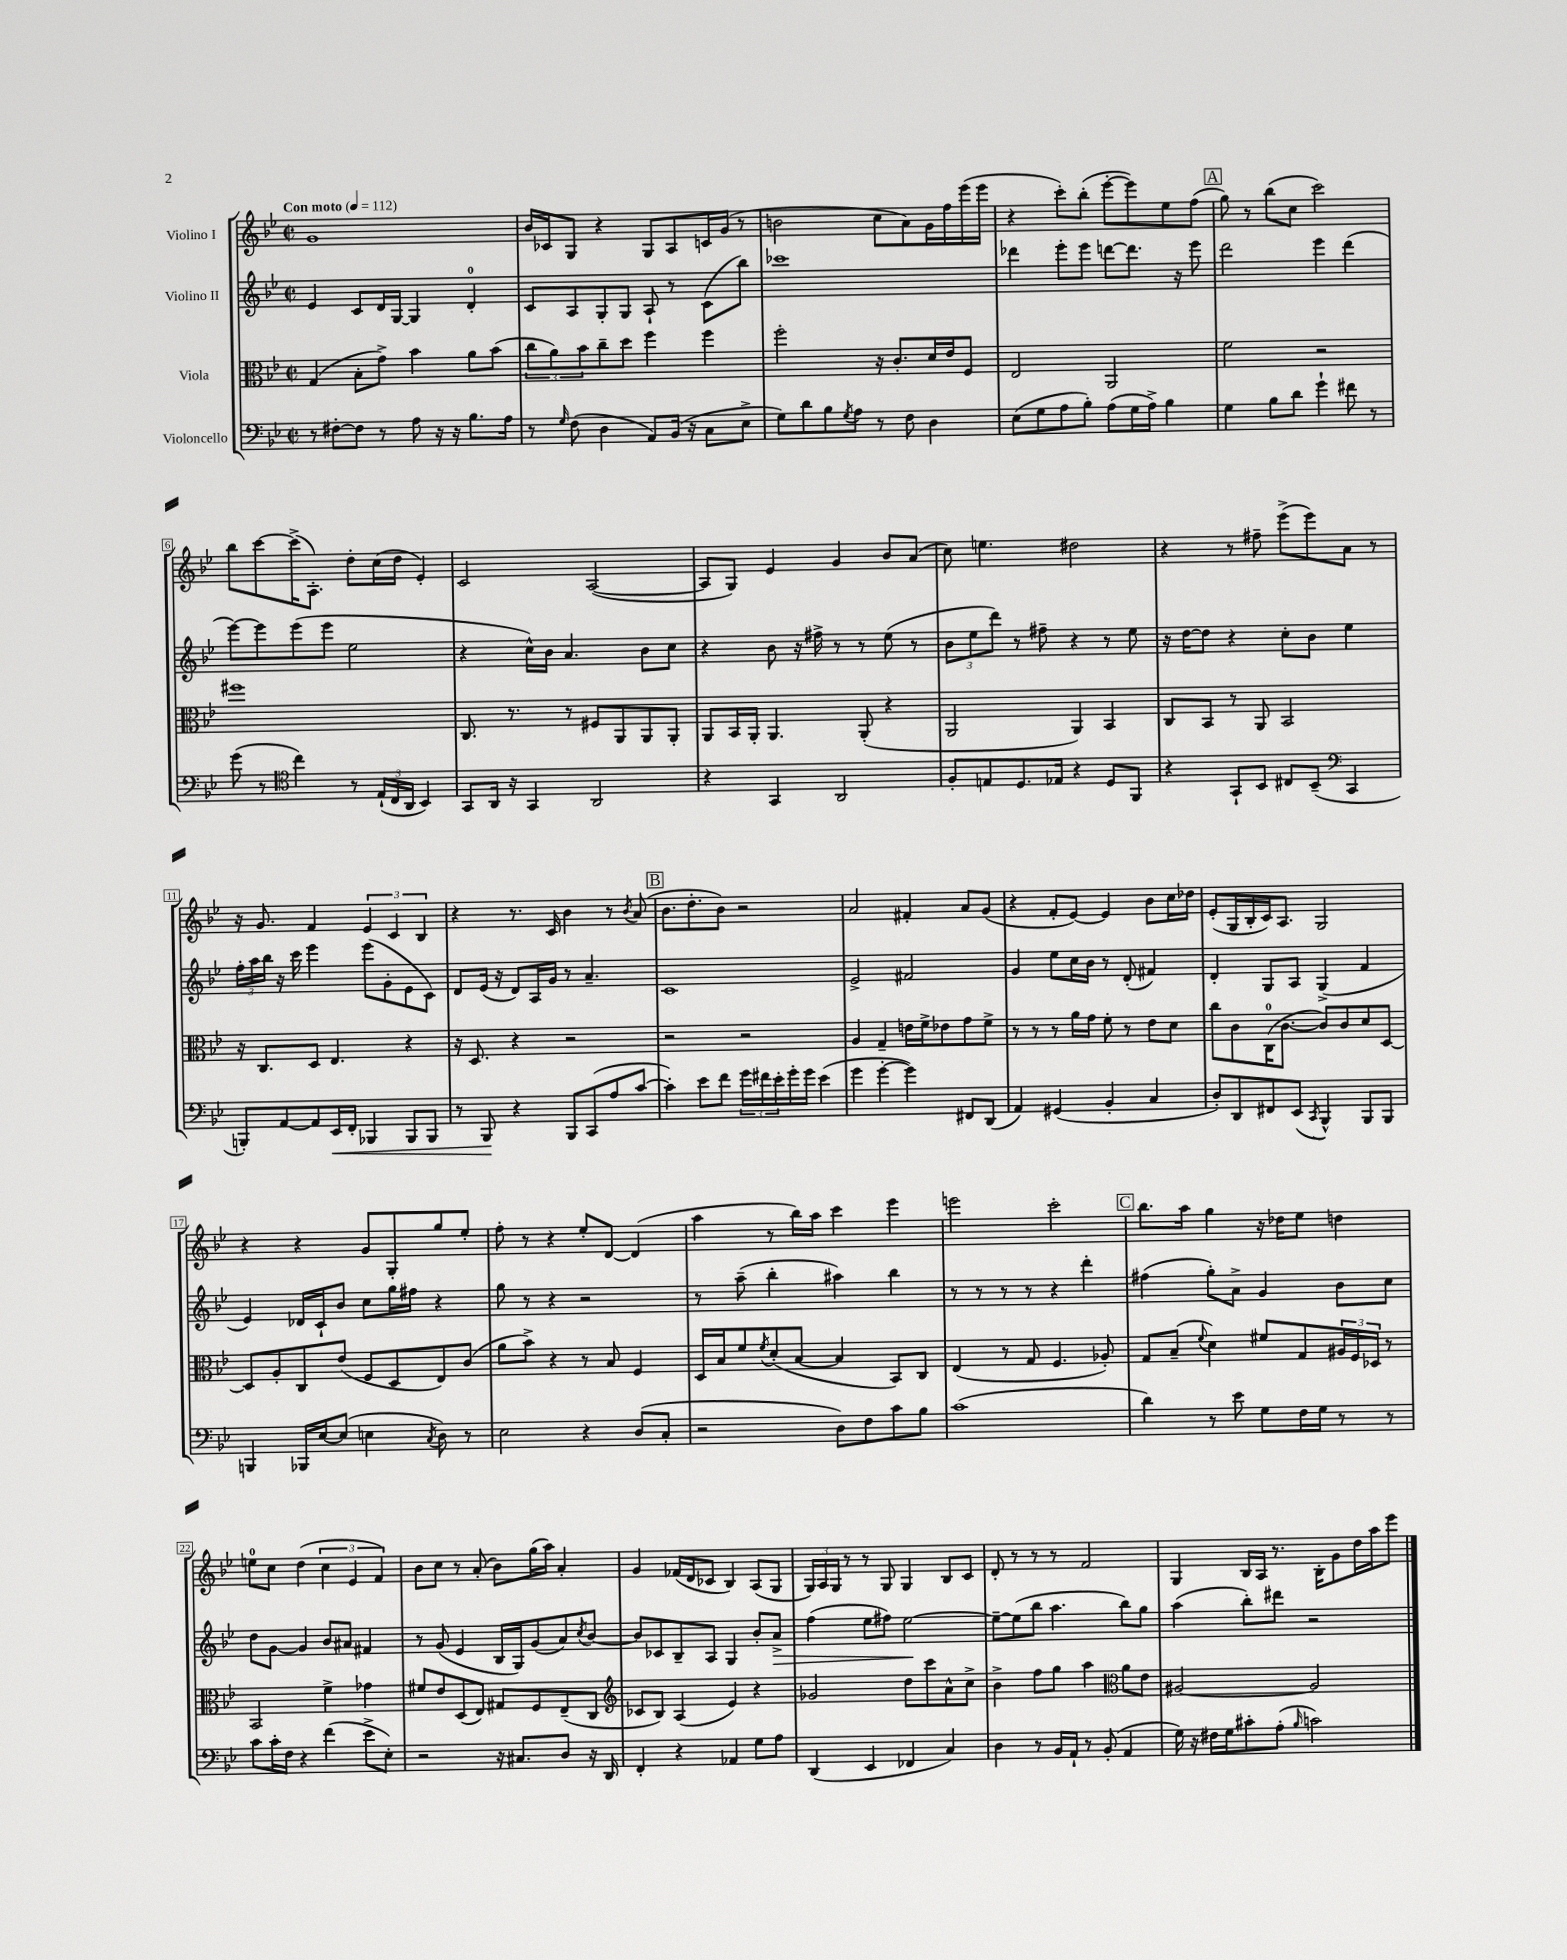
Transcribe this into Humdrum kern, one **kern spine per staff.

**kern	**kern	**kern	**kern
*staff4	*staff3	*staff2	*staff1
*clefF4	*clefC3	*clefG2	*clefG2
*k[b-e-]	*k[b-e-]	*k[b-e-]	*k[b-e-]
*M2/2	*M2/2	*M2/2	*M2/2
*met(c|)	*met(c|)	*met(c|)	*met(c|)
*MM112	*MM112	*MM112	*MM112
8r	(4G/	4e-/	1g
[8F#'\L	.	.	.
8F#\]J	8B-'\L	8c/L	.
8r	8g^\J)	16d/L	.
.	.	[16G/JJ	.
8A\	4b-\	4G/]	.
16r	.	.	.
16r	.	.	.
8.B-\L	8a\L	4d'/	.
.	(8b-\J	.	.
16A\Jk	.	.	.
=	=	=	=
8r	12cc\L	8c/L	16b-/LL
.	.	.	16c-/J
.	12a\)	.	.
16qqG/	.	.	.
(8F\	.	8A/	8G/J
.	12b-\	.	.
4D\	8cc~\	8G'/	4r
.	8dd\J	8G/J	.
8AA/L)	4ff\	8A`/	8G/L
(16BB-/Jk	.	8r	8A/
16r	.	.	.
8C\L	4ff\	(8c\L	16c/L
.	.	.	(16g/JJ
8E-^\J	.	8bb-\J)	8r
=	=	=	=
8G\L)	2ff'\	1ccc-	2b\
8d\	.	.	.
8B-\	.	.	.
8qG/	.	.	.
8A\J	.	.	.
8r	16r	.	8cc\L
.	8.c'/L	.	.
8F\	.	.	8a\)
4D\	16d/L	.	16g\L
.	16e-/J	.	16ff\
.	8F/J	.	(16eee-\
.	.	.	16eee-\JJ
=	=	=	=
(8E-\L	2E-/	4ddd-\	4r
8G\	.	.	.
8A\	.	8eee-'\L	8ccc'\L)
8B-'\J)	.	8eee-\J	(8bb-'\J
(8A\L	2AA/	[8ddd\L	[8eee-'\L
16G\L	.	8.ddd\]J	8eee-\])
16A^\JJ)	.	.	.
4B-\	.	.	8ee-\
.	.	16r	.
.	.	8eee-\	(8ff\J
=	=	=	=
4G\	2f\	2ddd\	8gg\)
.	.	.	8r
8B-\L	.	.	(8bb-\L
8d\J	.	.	8cc\J
4g`\	2r	4eee-\	2ccc\)
8f#\	.	(4ddd\	.
8r	.	.	.
=	=	=	=
(8g\	1ff#	[8eee-\L)	8bb-\L
8r	.	8eee-\]	[8ccc\
*clefC4	*	*	*
4cc\)	.	(8eee-\	(16ccc^\]K
.	.	.	8.A'\J)
.	.	8eee-\J	.
8r	.	2ee-\	8dd'\L
(24E-`/LL	.	.	(16cc\L
24C/	.	.	.
.	.	.	16dd\JJ
24AA/JJ	.	.	.
4BB-/)	.	.	4e-'/)
=	=	=	=
8GG/L	8.C/	4r	2c/
16AA/Jk	.	.	.
16r	8.r	.	.
4GG/	.	16cc^^\LL)	.
.	.	16b-\JJ	.
.	8r	4.a/	.
2AA/	8F#/L	.	([2A/
.	8AA/	.	.
.	8AA/	8b-\L	.
.	8AA'/J	8cc\J	.
=	=	=	=
4r	8AA/L	4r	8A/]L
.	16BB-/L	.	8G/J)
.	16AA'/JJ	.	.
4GG/	4.AA/	8b-\	4e-/
.	.	16r	.
.	.	16ff#^\	.
2AA/	.	8r	4g/
.	(8AA'/	8r	.
.	4r	(8ee-\	8b-/L
.	.	8r	(8a/J
=	=	=	=
8F'/L	2AA/	12b-\L	8cc\)
.	.	12ee-\	.
8E/	.	.	4.ee\
.	.	12ddd\J)	.
8.D/	.	8r	.
.	.	8ff#~\	.
16E-/Jk	.	.	.
4r	4AA/)	4r	2dd#\
8D/L	4BB-/	8r	.
8FF/J	.	8ee-\	.
=	=	=	=
4r	8C/L	16r	4r
.	.	[16dd\LK	.
.	8BB-/J	8dd\]J	.
8GG`/L	8r	4r	8r
8BB-/J	8AA/	.	8ff#~\
8C#/L	2BB-/	8cc'\L	(8eee-^\L
(8BB-~/J	.	8b-\J	8eee-\)
*clefF4	*	*	*
4CC/	.	4ee-\	8a\J
.	.	.	8r
=	=	=	=
8BBB'/L)	16r	24ff'\LL	16r
.	.	24aa\	.
.	8.C/L	.	8.g/
.	.	24bb-\JJ	.
[8AA/	.	16r	.
.	.	16ccc\	.
8AA/]	8D/J	4eee-\	4f/
16EE-/L	4.E-/	.	.
16FF'/JJ	.	.	.
4BBB-/	.	(8eee-\L	6e-/
.	.	8g'\	.
.	.	.	6c/
8BBB-/L	4r	8e-\	.
.	.	.	6B-/
8BBB-/J	.	8c\J)	.
=	=	=	=
8r	16r	8d/L	4r
.	8.D/	.	.
8BBB-/	.	(16e-/Jk	.
.	.	16r	.
4r	4r	8d/L)	8.r
.	.	16A/L	.
.	.	16g/JJ	16c/
8BBB-/L	2r	8r	4b-\
(8CC/	.	4.a~/	.
8A/	.	.	8r
.	.	.	8qb-/
[8c/J	.	.	(8a/
=	=	=	=
4c'\])	2r	1c	8.b-\L
.	.	.	8.dd'\
8e-\L	.	.	.
8f\J	.	.	8b-\J)
24g\LL	2r	.	2r
24f#\	.	.	.
24e-'\	.	.	.
16g'\	.	.	.
16g\JJ	.	.	.
(4e-\	.	.	.
=	=	=	=
4g\	4A/	2e-^/	2a/
[4g'\	4G~/	.	.
4g\])	16e\LL	2f#/	4f#'/
.	16f^\J	.	.
.	8e-\	.	.
8FF#/L	8g\	.	8a/L
(8DD/J	8f^\J	.	(8g/J
=	=	=	=
4AA/)	8r	4g/	4r
.	8r	.	.
(4GG#/	8r	8ee-\L	8f'/L
.	16a\LL	16cc\L	[8e-/J)
.	16g\JJ	16b-\JJ	.
4BB-'/	8f'\	8r	4e-/]
.	8r	(8d'/	.
4C/	8e-\L	4f#/)	8b-\L
.	8d\J	.	16cc\L
.	.	.	16dd-\JJ
=	=	=	=
8D'/L)	8cc\L	4d'/	(8e-'/L
8DD/	8c\	.	16G/L
.	.	.	16B-'/
8FF#/	(16C\K	8G/L	16c/J)
.	[8.c\J	.	8.A/J
(8EE-/J	.	8A/J	.
8qCC/	.	.	.
4BBB-^^/)	8c/]L)	(4G^/	2G/
.	8c/	.	.
8BBB-/L	8d/	4f/	.
8BBB-/J	[8D/J	.	.
=	=	=	=
4BBB/	8D/]L	4e-/)	4r
.	8A'/	.	.
16BBB-/LL	8C/	16d-/LL	4r
[16E-/J	.	16c`/J	.
(8E-/]J	(8e-/J	8b-/J	.
4E\	8F/L	8cc\L	8g/L
.	8D/	16gg\L	8G'/
.	.	16ff#\JJ	.
8qC/	.	.	.
8D\)	8E-/)	4r	8gg/
8r	(8c/J	.	8ee-'/J
=	=	=	=
2E-\	8a\L	8gg\	8ff'\
.	8b-^\J)	8r	8r
.	4r	4r	4r
4r	8r	2r	8ee-'/L
.	8B-/	.	[8d/J
(8D/L	4F/	.	(4d/]
8C'/J	.	.	.
=	=	=	=
2r	16D/LL	8r	4aa\
.	16B-/J	.	.
.	8f/	(8aa~\	.
.	8qf/	.	.
.	(8d'/	4bb-'\	8r
.	[8B-/J	.	16bb-\LL)
.	.	.	16aa\JJ
8D\L)	4B-/]	4aa#\)	4ccc\
8F\	.	.	.
8c\	8BB-/L)	4bb-\	4eee-\
8B-\J	8C/J	.	.
=	=	=	=
(1c	(4E-/	8r	2eee\
.	.	8r	.
.	8r	8r	.
.	8G/	8r	.
.	4.F/	4r	2ccc'\
.	.	4ddd'\	.
.	8A-'/)	.	.
=	=	=	=
4d\)	8G/L	(4ff#\	8.bb-\L
.	(8B-~/J	.	.
.	.	.	16aa\Jk
.	8qqf/	.	.
8r	4d\)	8gg'\L)	4gg\
8e-\	.	8a^\J	.
8G\L	8f#/L	4g/	16r
.	.	.	16dd-\LK
16F\L	8G/	.	8ee-\J
16G\JJ	.	.	.
8r	24A#/L	8b-\L	4dd\
.	24F/	.	.
.	24D-/JJ	.	.
8r	8r	8cc\J	.
=	=	=	=
8c\L	2BB-/	8dd\L	8ee\L
16c'\L	.	[8g\J	8cc\J
16F\JJ	.	.	.
4r	.	4g/]	(4dd\
(4f\	4f^\	8b-/L	6cc\
.	.	8a#/J	.
.	.	.	6e-/
8e-^\L	4g-\	4f#/	.
.	.	.	6f/)
8E-'\J)	.	.	.
=	=	=	=
2r	8f#/L	8r	8b-\L
.	8e-/	(8g/	8cc\J
.	(8D/	4e-/	8r
.	8E-/J)	.	(8a'/
16r	8G#/L	16B-/LL	8b-\L)
8.C#/L	.	16G/J)	.
.	8F/	(8g/	(16gg\L
.	.	.	16aa\JJ)
8D/J	(8E-~/	8a/)	4a'/
.	.	8qcc/	.
16r	8C/J	[8b-/J	.
16DD/	.	.	.
=	=	=	=
*	*clefG2	*	*
4FF'/	8c-/L	8b-/]L	4g/
.	8B-/J)	8c-/	.
4r	(4A/	8B-~/	(16f-/LL
.	.	.	16d/J
.	.	8A/J	8c-/J
4AA-/	4e-/)	4G/	4B-/)
8G\L	4r	8b-'/L	(8A/L
8A\J	.	8a^/J	8G/J
=	=	=	=
(4DD/	2g-/	(4ff\	24G/LL)
.	.	.	24A/
.	.	.	24G/JJ
.	.	.	8r
4EE-/	.	8ee-\L	8r
.	.	8ff#\J)	8G/
4FF-/	8dd\L	[2ee-\	4G/
.	8ccc\	.	.
4C/)	8a^^\	.	8B-/L
.	8cc^\J	.	8c/J
=	=	=	=
4D\	4b-^\	8ee-~\_L	8d'/
.	.	(8ee-\]	8r
8r	8ff\L	8bb-\J	8r
16BB-/LL	8gg\J	4.aa\	8r
16AA`/JJ	.	.	.
8r	4aa\	.	2f/
(8BB-'/	.	.	.
*	*clefC3	*	*
4AA/	8a\L	8bb-\L)	.
.	8e-\J	8gg\J	.
=	=	=	=
16G\)	[2A#/	(4aa\	4G/
16r	.	.	.
16F#\LL	.	.	.
16G\J	.	.	.
8c#'\	.	8bb-'\L)	16B-/LL
.	.	.	16A/JJ
(8A'\J	.	8ddd#\J	8.r
16qqB-/	.	.	.
2c\)	2A#/]	2r	.
.	.	.	16B-'\LK
.	.	.	8g\
.	.	.	16dd\L
.	.	.	16aa\J
.	.	.	8eee-\J
==	==	==	==
*-	*-	*-	*-
